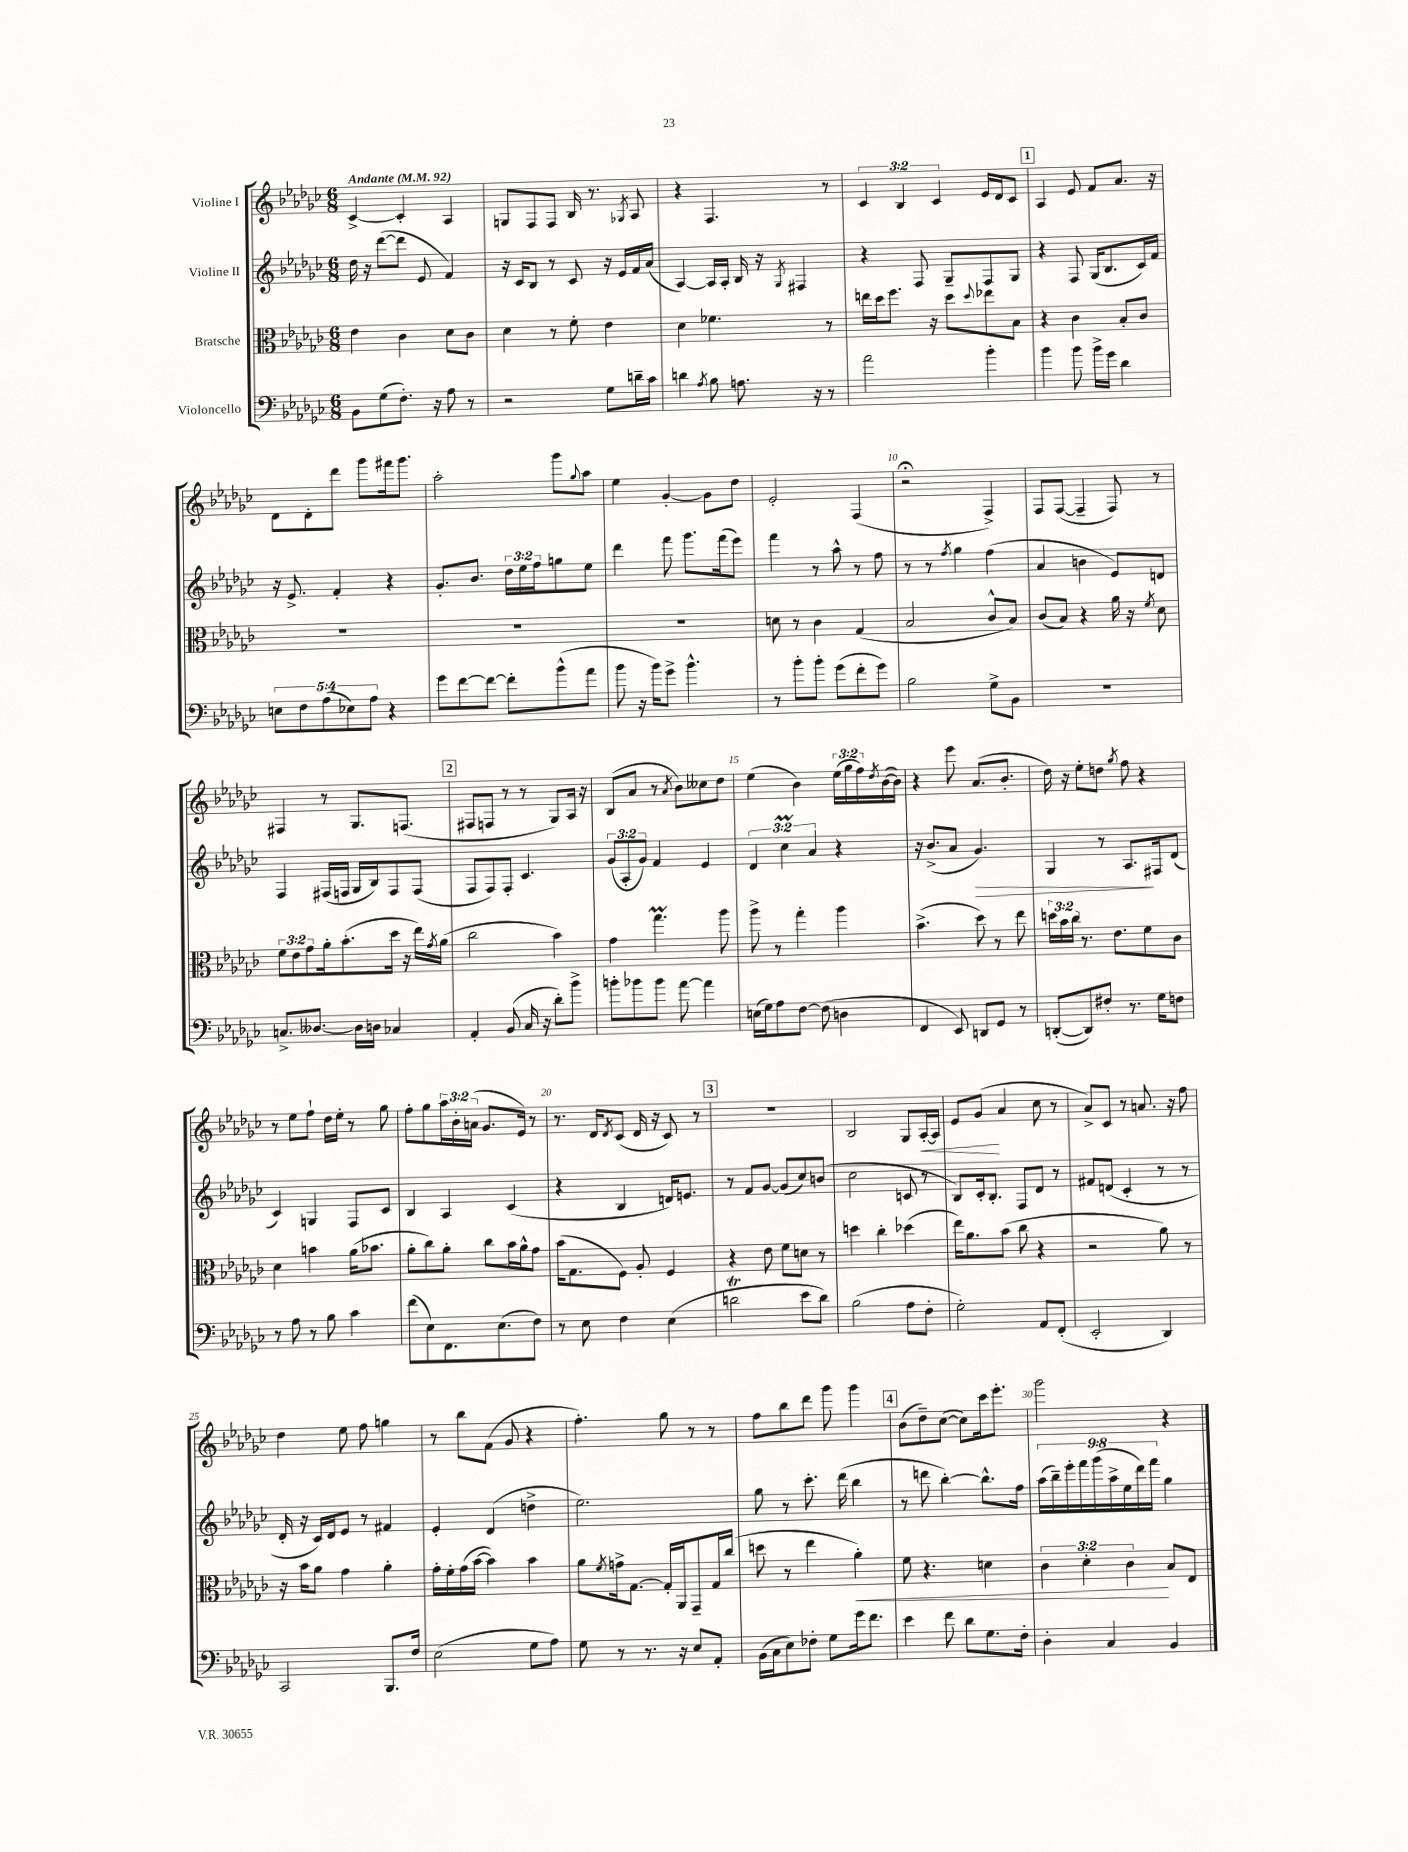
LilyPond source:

<<
\new StaffGroup <<
\new Staff = "s0" \with { instrumentName = "Violine I" } {
    \clef treble \key ges \major \numericTimeSignature \time 6/8 \override Staff.TupletNumber.text = #tuplet-number::calc-fraction-text \tempo "Andante" 4 = 92
    ces'4~-> ces'4-. aes4 |
    g8 f8 f8 bes16 r8. \acciaccatura { ges8 } aes8 |
    r4 f4. r8 |
    \tuplet 3/2 { ces'4 bes4 ces'4 } ees'16 des'16 ces'8 |
    \mark \markup { \box "1" } aes4 ees'8 f'8 aes'8. r16 |
    des'8 des'8-. des'''8 ges'''8 fis'''16 ges'''8. |
    aes''2-. ges'''8 \appoggiatura { ges''8 } aes''8 |
    ees''4 ges'4~-. ges'8 des''8 |
    ees'2-. f4( |
    r2\fermata f4->) |
    f8 f8~( f4-- f8) r8 |
    fis4 r8 ges8. f8.( |
    \mark \markup { \box "2" } fis8 f8 r8 r8 ges8) aes16 r16 |
    bes8( aes'8 r8 \acciaccatura { aes'8 } bes'8) ceses''8 des''8 |
    ees''4( bes'4) \tuplet 3/2 { ees''16( ges''16 f''16) } \acciaccatura { des''8 } bes'16~( bes'16) |
    r4 ees'''8 aes'8.( bes'8.-. |
    des''16) r16 ees''8-. d''8 \acciaccatura { ges''8 } f''8 r4 |
    r8 ees''8 f''8-! des''16 ees''16-. r8 ges''8 |
    f''8-. ges''8 \tuplet 3/2 { aes''16 bes'16-. a'16( } ges'8. ees'16) r8 |
    r8. des'16 \acciaccatura { des'8 } ces'8( des'16 r16 ces'8) r8 |
    \mark \markup { \box "3" } R2. |
    bes2 ges8 aes16~-.\< aes16 |
    ees'8 ges'8\!( aes'4 ces''8 r8 |
    aes'8->) ces'8 r8 a'8. r16 f''8 |
    des''4 ees''8 f''8 g''4 |
    r8 bes''8 f'8( ges'8 r4 |
    f''4.-.) ges''8 r8 r8 |
    f''8 bes''8 des'''8 ges'''8 ges'''4 |
    \mark \markup { \box "4" } bes'8( des''8--) ces''8~( ces''8) ces'''16 ees'''8.-. |
    ges'''2 r4 \bar "|." |
}
\new Staff = "s1" \with { instrumentName = "Violine II" } {
    \clef treble \key ges \major \numericTimeSignature \time 6/8 \override Staff.TupletNumber.text = #tuplet-number::calc-fraction-text
    des''16 r16 des'''8~( des'''8 ees'8 f'4) |
    r16 ces'16 bes8 r8 ces'8 r16 ees'16 f'16 aes'16( |
    aes4~) aes16 aes16-. bes16 r16 \acciaccatura { ges8 } fis4 |
    r4 f8 ges8-- f8 ges8 |
    \mark \markup { \box "1" } r4 f8 ges16( bes8. ces'16) f'16 |
    r16 ees'8.-> f'4-. r4 |
    ges'8.-. bes'8. \tuplet 3/2 { des''16 ees''16 f''16 } g''8 ees''8 |
    des'''4 f'''8 ges'''8. f'''16( ees'''8) |
    f'''4 r8 aes''8-^ r8 f''8 |
    r8 r8 \acciaccatura { f''8 } ges''4 f''4( |
    aes'4 b'4 ees'8) d'8 |
    f4 fis16( f16 ges16 bes16) f8 f8( |
    \mark \markup { \box "2" } f8 f8) f8-. ces'4. |
    \tuplet 3/2 { ges'8( aes8-. ges'8) } f'4 ees'4 |
    \tuplet 3/2 { des'4 ces''4\prall aes'4 } r4 |
    r16 bes'8.->( aes'8 ges'4.\>) |
    ges4 r8 aes8.\! fis16 des'8( |
    ces'4) g4 f8 ces'8 |
    bes4 aes4 ces'4( |
    r4 bes4 d'16) e'8. |
    \mark \markup { \box "3" } r8 f'8 ges'8~ ges'8( ces''8) b'8( |
    ces''2 c'8 r8 |
    bes8) ces'16-. bes8.-. f8 des'8 r8 |
    fis'8 d'8( ces'4-. r8 r8 |
    des'16-. r16 ces'16) des'16 ees'8 r8 fis'4 |
    ees'4-. des'4( d''4-> |
    ees''2.) |
    ges''8 r8 ces'''8.-. des'''16( bes''4 |
    \mark \markup { \box "4" } r8 d'''8 bes''4~-.) bes''8.-^ f''16 |
    \tuplet 9/8 { aes''16( bes''16--) ees'''16-. f'''16 ges'''16( aes''16-> ees''16 des'''16) f'''16 } ges''4 \bar "|." |
}
\new Staff = "s2" \with { instrumentName = "Bratsche" } {
    \clef alto \key ges \major \numericTimeSignature \time 6/8 \override Staff.TupletNumber.text = #tuplet-number::calc-fraction-text
    ees'4 ces'4 des'8 ces'8 |
    des'4 r8 f'8-. ees'4 |
    des'4 fes'4. r8 |
    e''16 des''16 f''8. r16 des''8 \appoggiatura { des''8 } ees''8 bes8 |
    \mark \markup { \box "1" } r4 ces'4 bes8-. ces'8 |
    R2. |
    R2. |
    R2. |
    d'8 r8 ces'4 ges4( |
    bes2 ces'8-^ bes8) |
    ces'8( bes8) r4 aes'16 r16 \acciaccatura { f'8 } des'8 |
    \tuplet 3/2 { f'8 ees'8 ges'8 } aes'16-. bes'8.-.( des''16 r16 ees''16) \acciaccatura { ges'8 } aes'16( |
    \mark \markup { \box "2" } ces''2 bes'4) |
    ges'4 ges''4.\prall aes''8 |
    aes''8-> r8 ges''4-. aes''4 |
    bes'4.->( des''8) r8 ees''8 |
    \tuplet 3/2 { d''16 bes'16 ces''16 } r8. ees'8. f'8 ces'8 |
    des'4 b'4 aes'16( bes'8. |
    aes'8-. ces''8) aes'8-. ces''8 bes'16 aes'16-^ ges'8 |
    bes'16( ges8. f8) aes8-. f4 |
    \mark \markup { \box "3" } r4 ees'8 f'8 d'8 r8 |
    d''4 ces''4-. des''4( |
    ees''16) aes'8. bes'8( ces''8 r4 |
    r2 aes'8) r8 |
    r16 bes'16 aes'8 ges'4 aes'4-. |
    ges'16-. f'16-. ges'16( bes'16~ bes'4) bes'4 |
    aes'8 \acciaccatura { f'8 } g'16-> ges8.~ ges16-. aes,16 ges,8-- ges16 ces''16( |
    d''8 r8 ees''4 aes'4-.\<) |
    \mark \markup { \box "4" } f'8 r4. d'4 |
    \tuplet 3/2 { ces'4 des'4-. ces'4\! } bes8 ees8 \bar "|." |
}
\new Staff = "s3" \with { instrumentName = "Violoncello" } {
    \clef bass \key ges \major \numericTimeSignature \time 6/8 \override Staff.TupletNumber.text = #tuplet-number::calc-fraction-text
    bes,8 ges8( f8.-.) r16 aes8 r8 |
    r2 ges8 d'16-- ces'16 |
    d'4 \acciaccatura { aes8 } bes8 a8. r16 r8 |
    aes'2 bes'4-. |
    \mark \markup { \box "1" } bes'4 bes'8 bes'16-> ges'16 des'4 |
    \tuplet 5/4 { e8 f8 aes8( ees8) aes8 } r4 |
    ges'8 f'8~ f'8~ f'8-. bes'8-^( aes'8 |
    bes'8 r16 bes'16) ges'8-> bes'4.-^ |
    r8 bes'8-. bes'8-. ges'8( f'8-. ges'8) |
    bes2 ges8-> bes,8 |
    R2. |
    c8.-> deses8.~ deses16 d16 ces4 |
    \mark \markup { \box "2" } aes,4-. bes,8( ces16 r16 des'8-.) bes'8-> |
    b'8-. bes'8 bes'8 aes'8~ aes'4 |
    e16( ges16) aes8 f8~ f8( d4 |
    f,4 ees,8) d,8 ges,8 r8 |
    d,8~-.( d,8) fis8-. r8. ges16 f8 |
    r8 aes8 r8 bes8 ces'4 |
    f'8( ees8) f,8. ees8.( f8) |
    r8 ees8 f4 ees4( |
    \mark \markup { \box "3" } d'2\trill ees'8 d'8) |
    bes2( aes8 f8-. |
    ges2-.) aes,8 f,8-.( |
    ees,2-. des,4) |
    ces,2 bes,,8. f16 |
    ees2( ges8 aes8) |
    ges8 r8 r8. r16 ees8 aes,8-. |
    bes,16( ces16 ees8) fes8-. ges8 ges'16 f'8. |
    \mark \markup { \box "4" } ees'4 f'8 des'8 ges8. f16-. |
    des4-. ces4 bes,4 \bar "|." |
}
>>
>>
\layout { \context { \Score \override BarNumber.break-visibility = ##(#f #t #t) barNumberVisibility = #(every-nth-bar-number-visible 5) } }
